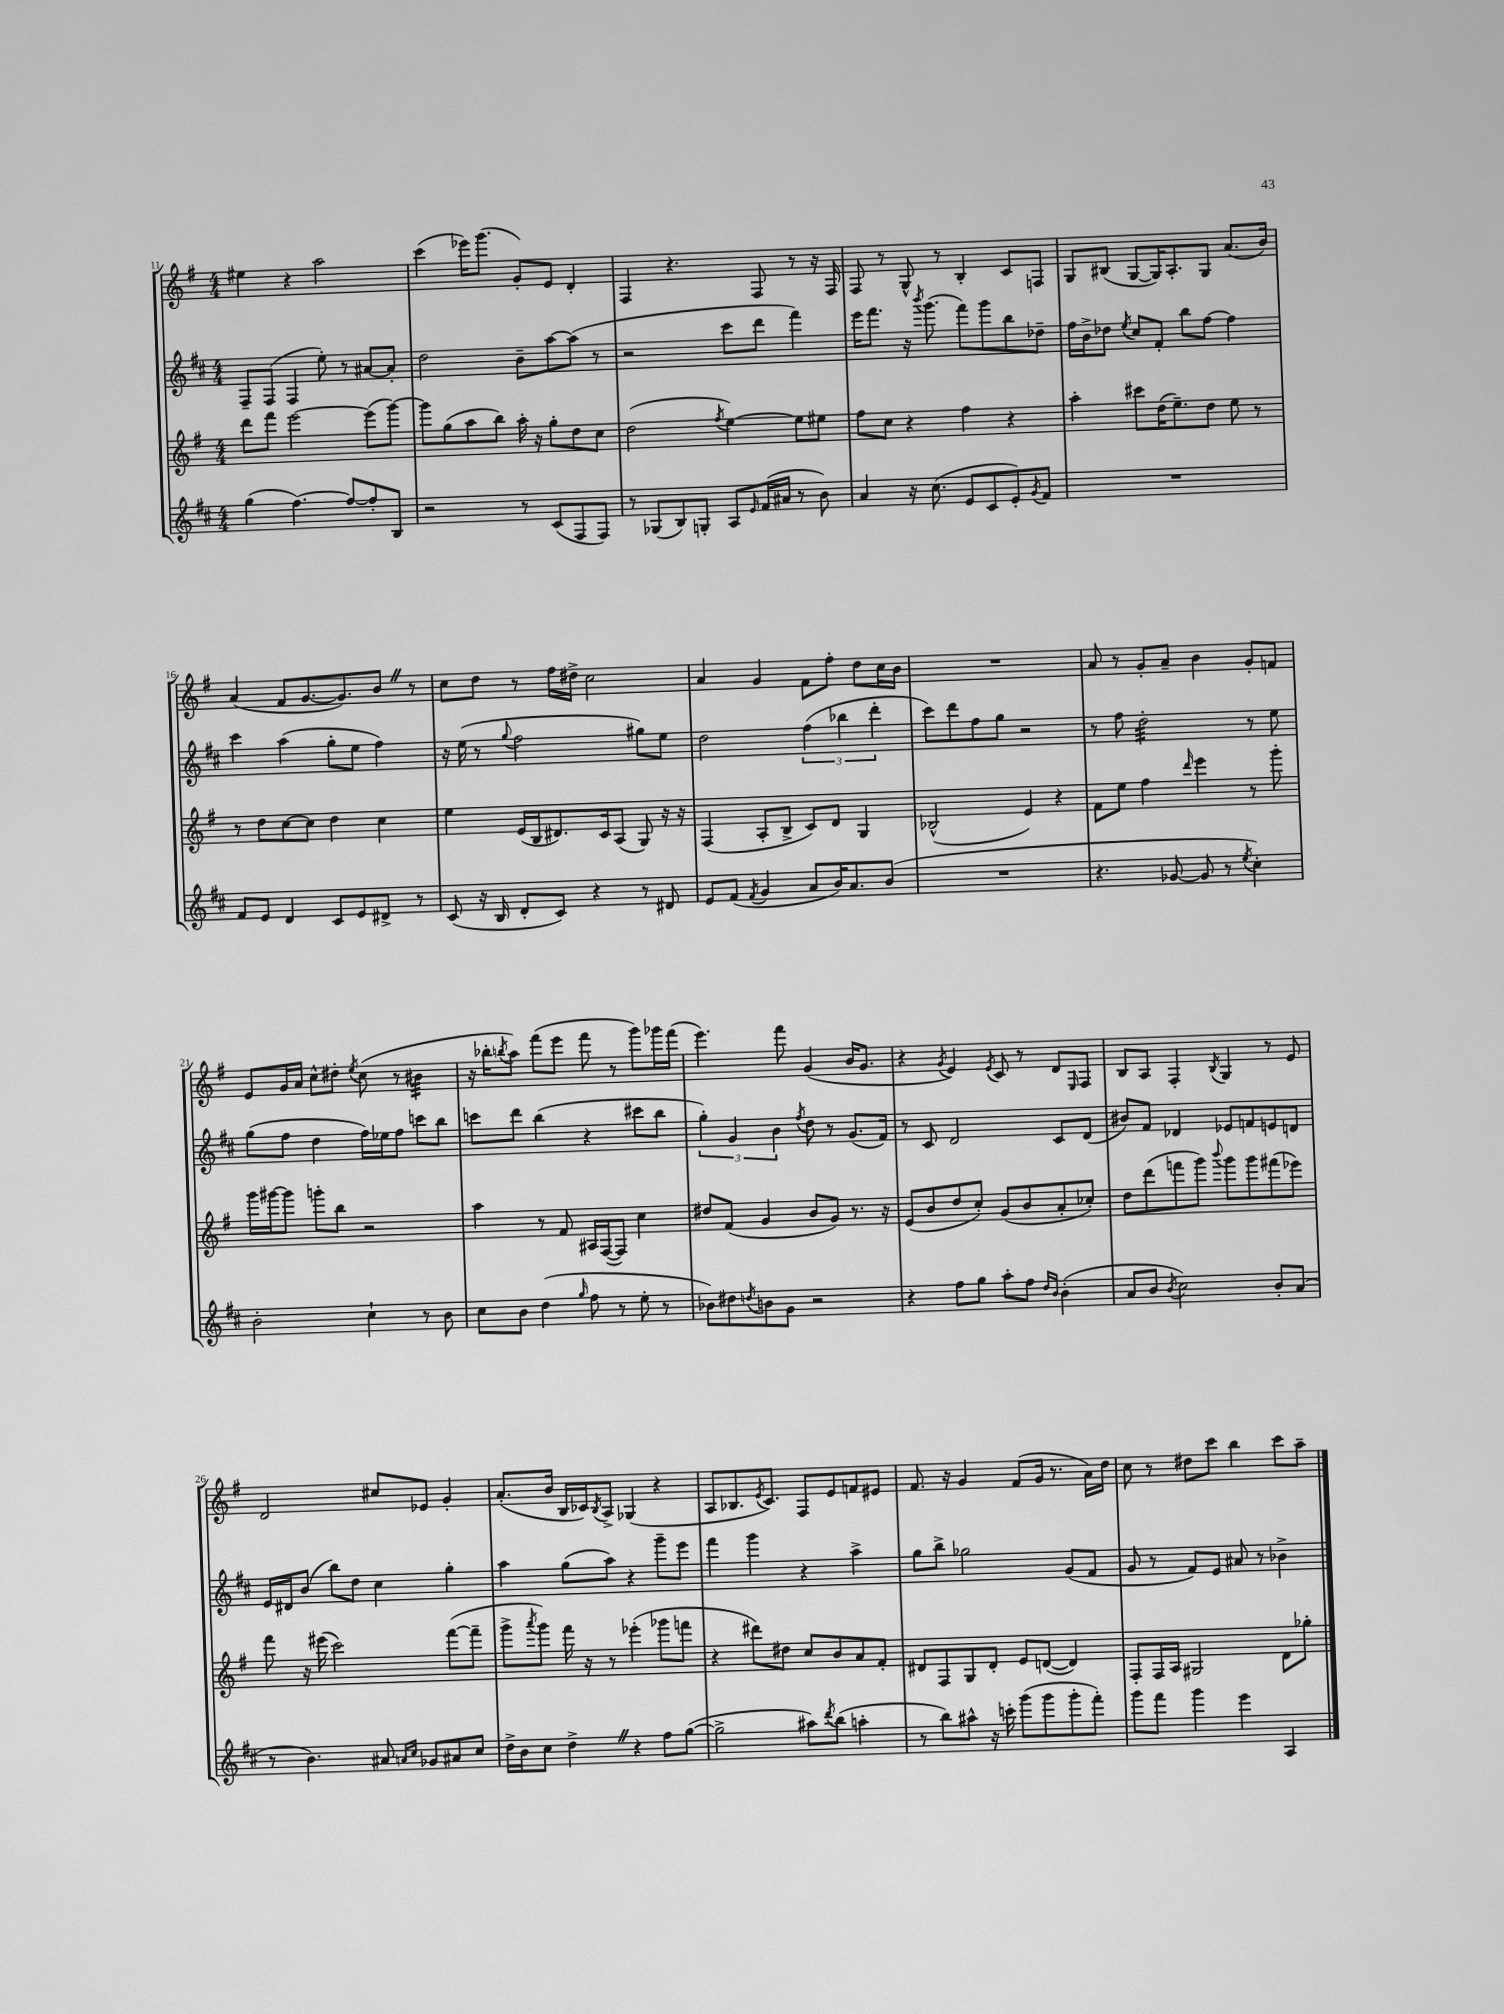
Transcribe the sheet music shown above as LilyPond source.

<<
\new StaffGroup <<
\new Staff = "s0" {
    \clef treble \key g \major \numericTimeSignature \time 4/4
    eis''4 r4 a''2 |
    c'''4( ees'''16) g'''8.( g'8-.) e'8 d'4-. |
    fis4 r4. fis8 r8 r16 fis16 |
    fis8 r8 g8-^ r8 b4-. c'8 f8 |
    g8 bis8( g8~ g16) a8.-. g8 a'8.( b'16) |
    a'4( fis'8 g'8.~ g'8.) b'8 \once \override BreathingSign.text = \markup { \musicglyph "scripts.caesura.straight" } \breathe r8 |
    c''8 d''8 r8 fis''16 dis''16-> c''2 |
    a'4 g'4 fis'8 fis''8-. d''8 c''16 b'16 |
    R1 |
    a'8 r8 g'8-. a'8-- b'4 g'8-. f'8 |
    e'8 g'16 a'16 c''8-^ dis''8-. \acciaccatura { e''8 } c''8( r8 bis'4:32 |
    r16 bes''16-. \acciaccatura { b''8 } a''8) fis'''8( e'''8 fis'''8 r8 g'''8) ges'''16 fis'''16( |
    e'''4.) fis'''8 g'4( b'16 g'8. |
    r4 \acciaccatura { g'8 } e'4) \acciaccatura { e'8 } c'8 r8 d'8 \grace { e16 } fis8 |
    b8 a8 fis4-. \acciaccatura { b8 } g4 r8 e'8 |
    d'2 cis''8 ees'8 g'4-. |
    a'8.-.( b'16 b16 ces'16) \acciaccatura { b8 } a8-> ges4( r4 |
    a8 bes8. \acciaccatura { e'8 } c'8.) fis8 e'8 f'8 eis'8 |
    fis'8. r16 g'4 fis'8( g'16 r8. a'16) d''16 |
    c''8 r8 dis''8 c'''8 b''4 c'''8 a''8-- \bar "|." |
}
\new Staff = "s1" {
    \clef treble \key d \major \numericTimeSignature \time 4/4
    fis8-- fis8( fis4 e''8-.) r8 ais'8~ ais'8-. |
    d''2 b'8-- a''8~ a''8( r8 |
    r2 cis'''8 d'''8 fis'''4) |
    e'''16 fis'''8. r16 \acciaccatura { b'''8 } g'''8.( fis'''8) g'''8 b''8 des''8-- |
    fis''16 b'16-> des''8 \acciaccatura { e''8 } cis''8 fis'8-. b''8 fis''8~ fis''4 |
    cis'''4 a''4( g''8-. e''8 fis''4) |
    r16 e''16( r8 \appoggiatura { g''8 } fis''2 gis''8) e''8 |
    d''2 \tuplet 3/2 { fis''4( bes''4 d'''4-. } |
    cis'''8) d'''8 fis''8 g''8 r2 |
    r8 fis''8 d''2:32-. r8 e''8 |
    g''8( fis''8 d''4 fis''16) ees''16 fis''8 c'''8 b''8 |
    c'''8 d'''8 b''4( r4 cis'''8 b''8 |
    \tuplet 3/2 { g''4-.) g'4 b'4 } \acciaccatura { fis''8 } d''8 r8 g'8.( fis'16) |
    r8 cis'8 d'2 cis'8 d'8( |
    bis'8) fis'8 des'4 ees'8 f'8 e'8 d'8 |
    e'16 dis'16 b'8( b''8) d''8 cis''4 g''4-. |
    a''4 g''8( a''8) r4 g'''8-- e'''8 |
    fis'''4 g'''4 r4 a''4-> |
    g''8 b''8-> ges''2 g'8( fis'8 |
    g'8 r8 fis'8) e'8 ais'8 r8 bes'4-> \bar "|." |
}
\new Staff = "s2" {
    \clef treble \key g \major \numericTimeSignature \time 4/4
    d'''8 fis'''8 e'''2~ e'''8( g'''8~) |
    g'''8 g''8( a''8 b''8) a''16-. r16 g''8-. d''8 c''8 |
    d''2( \acciaccatura { fis''8 } e''4~) e''8 eis''8 |
    fis''8 c''8 r4 fis''4 r4 |
    a''4-. cis'''8 d''16( e''8.--) d''8 e''8 r8 |
    r8 d''8 c''8~ c''8 d''4 c''4 |
    e''4 e'16( b16 dis'8.) c'16 a8( g8) r16 r16 |
    fis4( a8-. b8-> c'8) d'8 g4 |
    bes2-^( e'4) r4 |
    fis'8 e''8 fis''4 \grace { d'''16 } e'''4 r8 g'''8-. |
    g'''16 gis'''16~ gis'''8 g'''8-. b''8 r2 |
    a''4 r8 fis'8 ais16 fis16~( fis8) c''4 |
    dis''8 fis'8( g'4 b'8 g'8) r8. r16 |
    e'8( b'8 d''8 c''8-.) g'8( b'8 a'8-. ces''8-.) |
    d''8 d'''8( f'''8 g'''8) \appoggiatura { b'''8 } g'''8 g'''8 fis'''8( ees'''8) |
    fis'''8 r16 eis'''16( c'''2) fis'''8~( fis'''8-- |
    g'''8-> \acciaccatura { a'''8 } g'''8) fis'''16 r16 r8 ees'''4-.( ges'''8 f'''8 |
    r4 dis'''8) dis''8 c''8 b'8 a'8 fis'8-. |
    dis'8 fis8 g8 dis'8-. e'8 d'8~( d'4) |
    fis8-. fis16 a16 gis2 d'8 ges''8-. \bar "|." |
}
\new Staff = "s3" {
    \clef treble \key d \major \numericTimeSignature \time 4/4
    g''4( fis''4.~) fis''8~ fis''8-. b8 |
    r2 r8 cis'8( fis8 fis8) |
    r8 ges8( b8) g8-. a8 \grace { e'16 } fis'16( ais'16 r8 b'8) |
    a'4 r16 cis''8.( e'8 cis'8 e'8-.) \acciaccatura { g'8 } fis'8 |
    R1 |
    fis'8 e'8 d'4 cis'8 e'8 dis'8-> r8 |
    cis'8( r16 b16 d'8-. cis'8) r4 r8 dis'8 |
    e'8 fis'8( \acciaccatura { fis'8 } g'4 a'8 b'16) a'8. b'8( |
    R1 |
    r4. ges'8~ ges'8 r8 \acciaccatura { e''8 } cis''4-.) |
    b'2-. cis''4-! r8 b'8 |
    cis''8 b'8 d''4( \grace { g''16 } fis''8 r8 e''8-. r8 |
    bes'8) dis''8 \acciaccatura { d''8 } b'8 g'8 r2 |
    r4 fis''8 g''8 a''8-. fis''8 \grace { d''16 b'16 } b'4-.( |
    a'8 b'8 \acciaccatura { b'8 } cis''2) b'8-. a'8( |
    r8 b'4.) ais'8 \grace { a'16 cis''16 } ges'8 ais'8 cis''8 |
    d''16-> b'16 cis''8 d''4-> \once \override BreathingSign.text = \markup { \musicglyph "scripts.caesura.straight" } \breathe r4 fis''8 g''8~( |
    g''2-> ais''8) \acciaccatura { d'''8 } b''8( a''4-. |
    r8 b''8) ais''8-^ r16 c'''16-. g'''8( g'''8 g'''8-. fis'''8-.) |
    g'''8 fis'''8 g'''4 e'''4 a4 \bar "|." |
}
>>
>>
\layout { \context { \Score currentBarNumber = #11 } }
